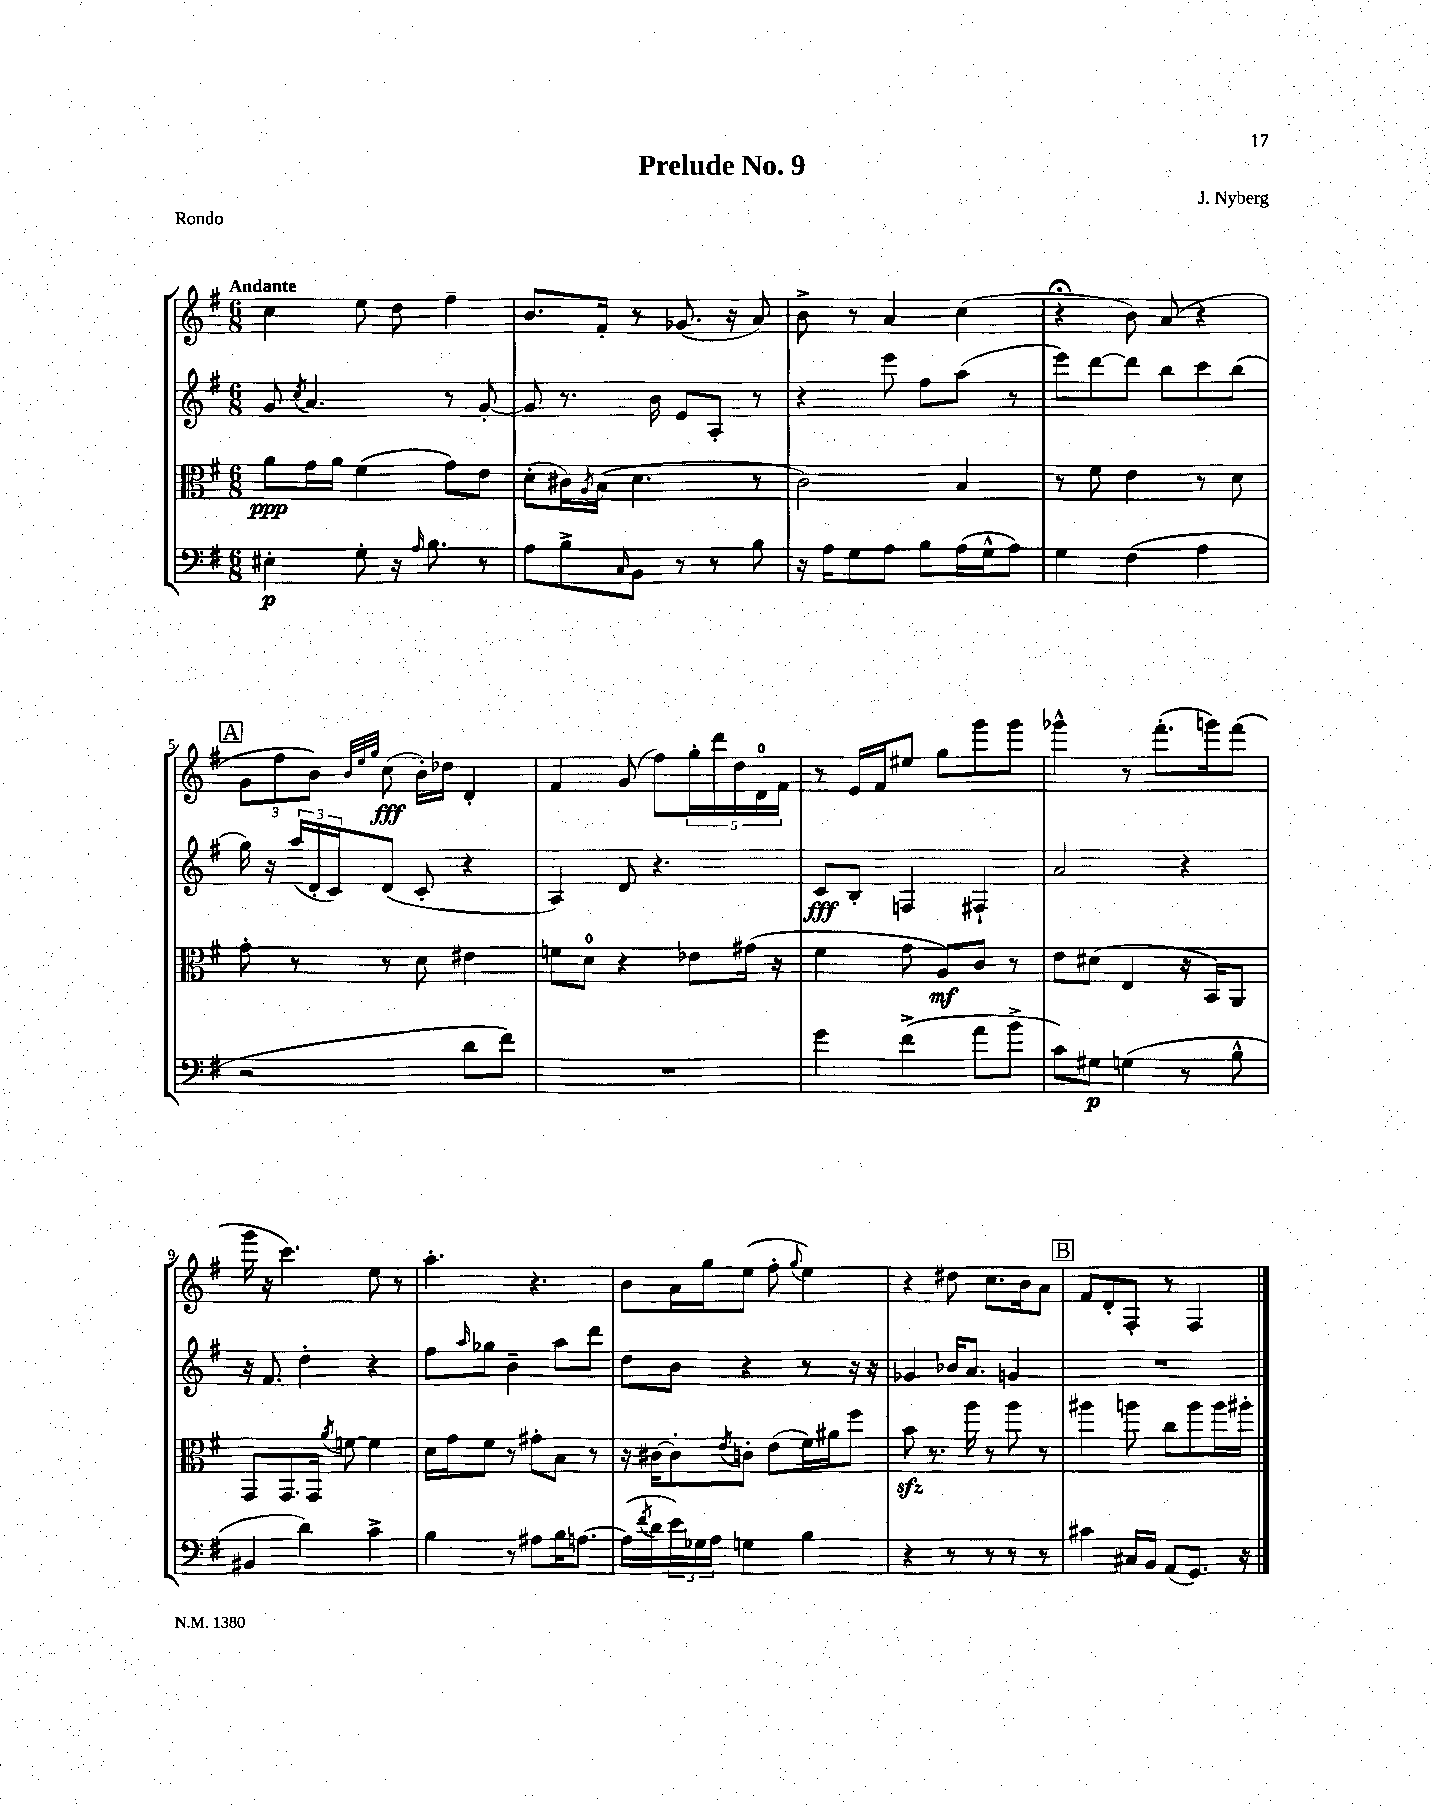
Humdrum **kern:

**kern	**kern	**kern	**kern
*staff4	*staff3	*staff2	*staff1
*clefF4	*clefC3	*clefG2	*clefG2
*k[f#]	*k[f#]	*k[f#]	*k[f#]
*M6/8	*M6/8	*M6/8	*M6/8
4E#'\	8a\L	8g/	4cc\
.	.	8qcc/	.
.	16g\L	4.a/	.
.	16a\JJ	.	.
8G'\	(4f#\	.	8ee\
16r	.	.	8dd\
16qqA/	.	.	.
8.B\	.	.	.
.	8g\L)	8r	4ff#~\
8r	8e\J	[8g'/	.
=	=	=	=
8A\L	(8d'\L	8g/]	8.b/L
8B^\	16c#\L)	8.r	.
.	8qA/	.	.
.	(16B\JJ	.	16f#'/Jk
16qqC/	.	.	.
8BB\J	4.d\	.	8r
.	.	16b\	.
8r	.	8e/L	(8.g-/
8r	.	8A'/J	.
.	.	.	16r
8B\	8r	8r	8a/)
=	=	=	=
16r	2c\)	4r	8b^\
16A\LK	.	.	.
8G\	.	.	8r
8A\J	.	8eee\	4a/
8B\L	.	8ff#\L	.
(16A\L	4B/	(8aa\J	(4cc\
16G^^\J	.	.	.
8A\J)	.	8r	.
=	=	=	=
4G\	8r	8eee\L)	4r;
.	8f#\	[8ddd\	.
(4F#\	4e\	8ddd\]J	8b\)
.	.	8bb\L	(8a/
4A\	8r	8ccc\	4r
.	8d\	(8bb\J	.
=	=	=	=
2r	8g'\	16gg\)	12g\L
.	.	16r	.
.	.	.	12ff#\
.	8r	(24aa/LL	.
.	.	24d'/	12b\J)
.	.	24c/J)	.
.	.	.	32qqb/LLL
.	.	.	32qqee/
.	.	.	32qqgg/JJJ
.	8r	(8d/J	(8cc\
.	8d\	8c'/	16b'\LL)
.	.	.	16dd-\JJ
8d\L	4e#\	4r	4d'/
8f#\J)	.	.	.
=	=	=	=
2.r	8f\L	4A/)	4f#/
.	8d\J	.	.
.	4r	8d/	(8g/
.	.	4.r	8ff#\L)
.	8e-\L	.	20gg'\L
.	.	.	20ddd\
.	.	.	20dd\
.	(16g#\Jk	.	.
.	.	.	20d\
.	16r	.	.
.	.	.	20f#\JJ
=	=	=	=
4g\	4f#\	8c/L	8r
.	.	8B'/J	16e/LL
.	.	.	16f#/J
(4f#^\	8g\	4F/	8ee#/J
.	8A/L)	.	8gg\L
8a\L	8c/J	4F#`/	8ggg\
8b^\J	8r	.	8ggg\J
=	=	=	=
8c\L)	8e\L	2a/	4ggg-^^\
8G#\J	(8d#\J	.	.
(4G\	4E/	.	8r
.	.	.	(8.fff#'\L
8r	16r	4r	.
.	16BB/LK)	.	16ggg\k)
8B^^\	8AA/J	.	(8fff#\J
=	=	=	=
4BB#/	8GG/L	16r	16ggg\
.	.	8.f#/	16r
.	8.GG/	.	4.ccc\)
4d\)	.	4dd'\	.
.	16GG/Jk	.	.
.	8qa/	.	.
.	[8f\	.	.
4c^\	4f\]	4r	8ee\
.	.	.	8r
=	=	=	=
4B\	16d\LL	8ff#\L	4.aa'\
.	16g\J	.	.
.	.	16qqaa/	.
.	8f#\J	8gg-\J	.
8r	8r	4b~\	.
8A#\L	8g#'\L	.	4.r
16B\K	8B\J	8aa\L	.
[8.A\J	.	.	.
.	8r	8ddd\J	.
=	=	=	=
(16A\]LL	16r	8dd\L	8b\L
8qf#/	.	.	.
16d\	[16c#\LK	.	.
24e\)	8c#'\]	8b\J	16a\L
24G-\	.	.	.
.	.	.	16gg\J
24A\JJ	.	.	.
.	8qe/	.	.
4G\	8c'\J	4r	(8ee\J
.	(8e\L	.	8ff#'\
.	.	.	8qqgg/
4B\	16f#\L)	8r	4ee\)
.	16a#\J	.	.
.	8ff#\J	16r	.
.	.	16r	.
=	=	=	=
4r	8b\	4g-/	4r
.	8.r	.	.
8r	.	16b-/LK	8dd#\
.	16aa\	8.a/J	.
8r	8r	.	8.cc\L
8r	8aa\	4g/	.
.	.	.	16b\k
8r	8r	.	8a\J
=	=	=	=
4c#\	4aa#\	2.r	8f#/L
.	.	.	8d'/
16C#/LL	8aa\	.	8F#'/J
16BB/JJ	.	.	.
(8AA/L	8cc\L	.	8r
8.GG/J)	8aa\	.	4F#/
.	16aa\L	.	.
16r	16aa#'\JJ	.	.
==	==	==	==
*-	*-	*-	*-
